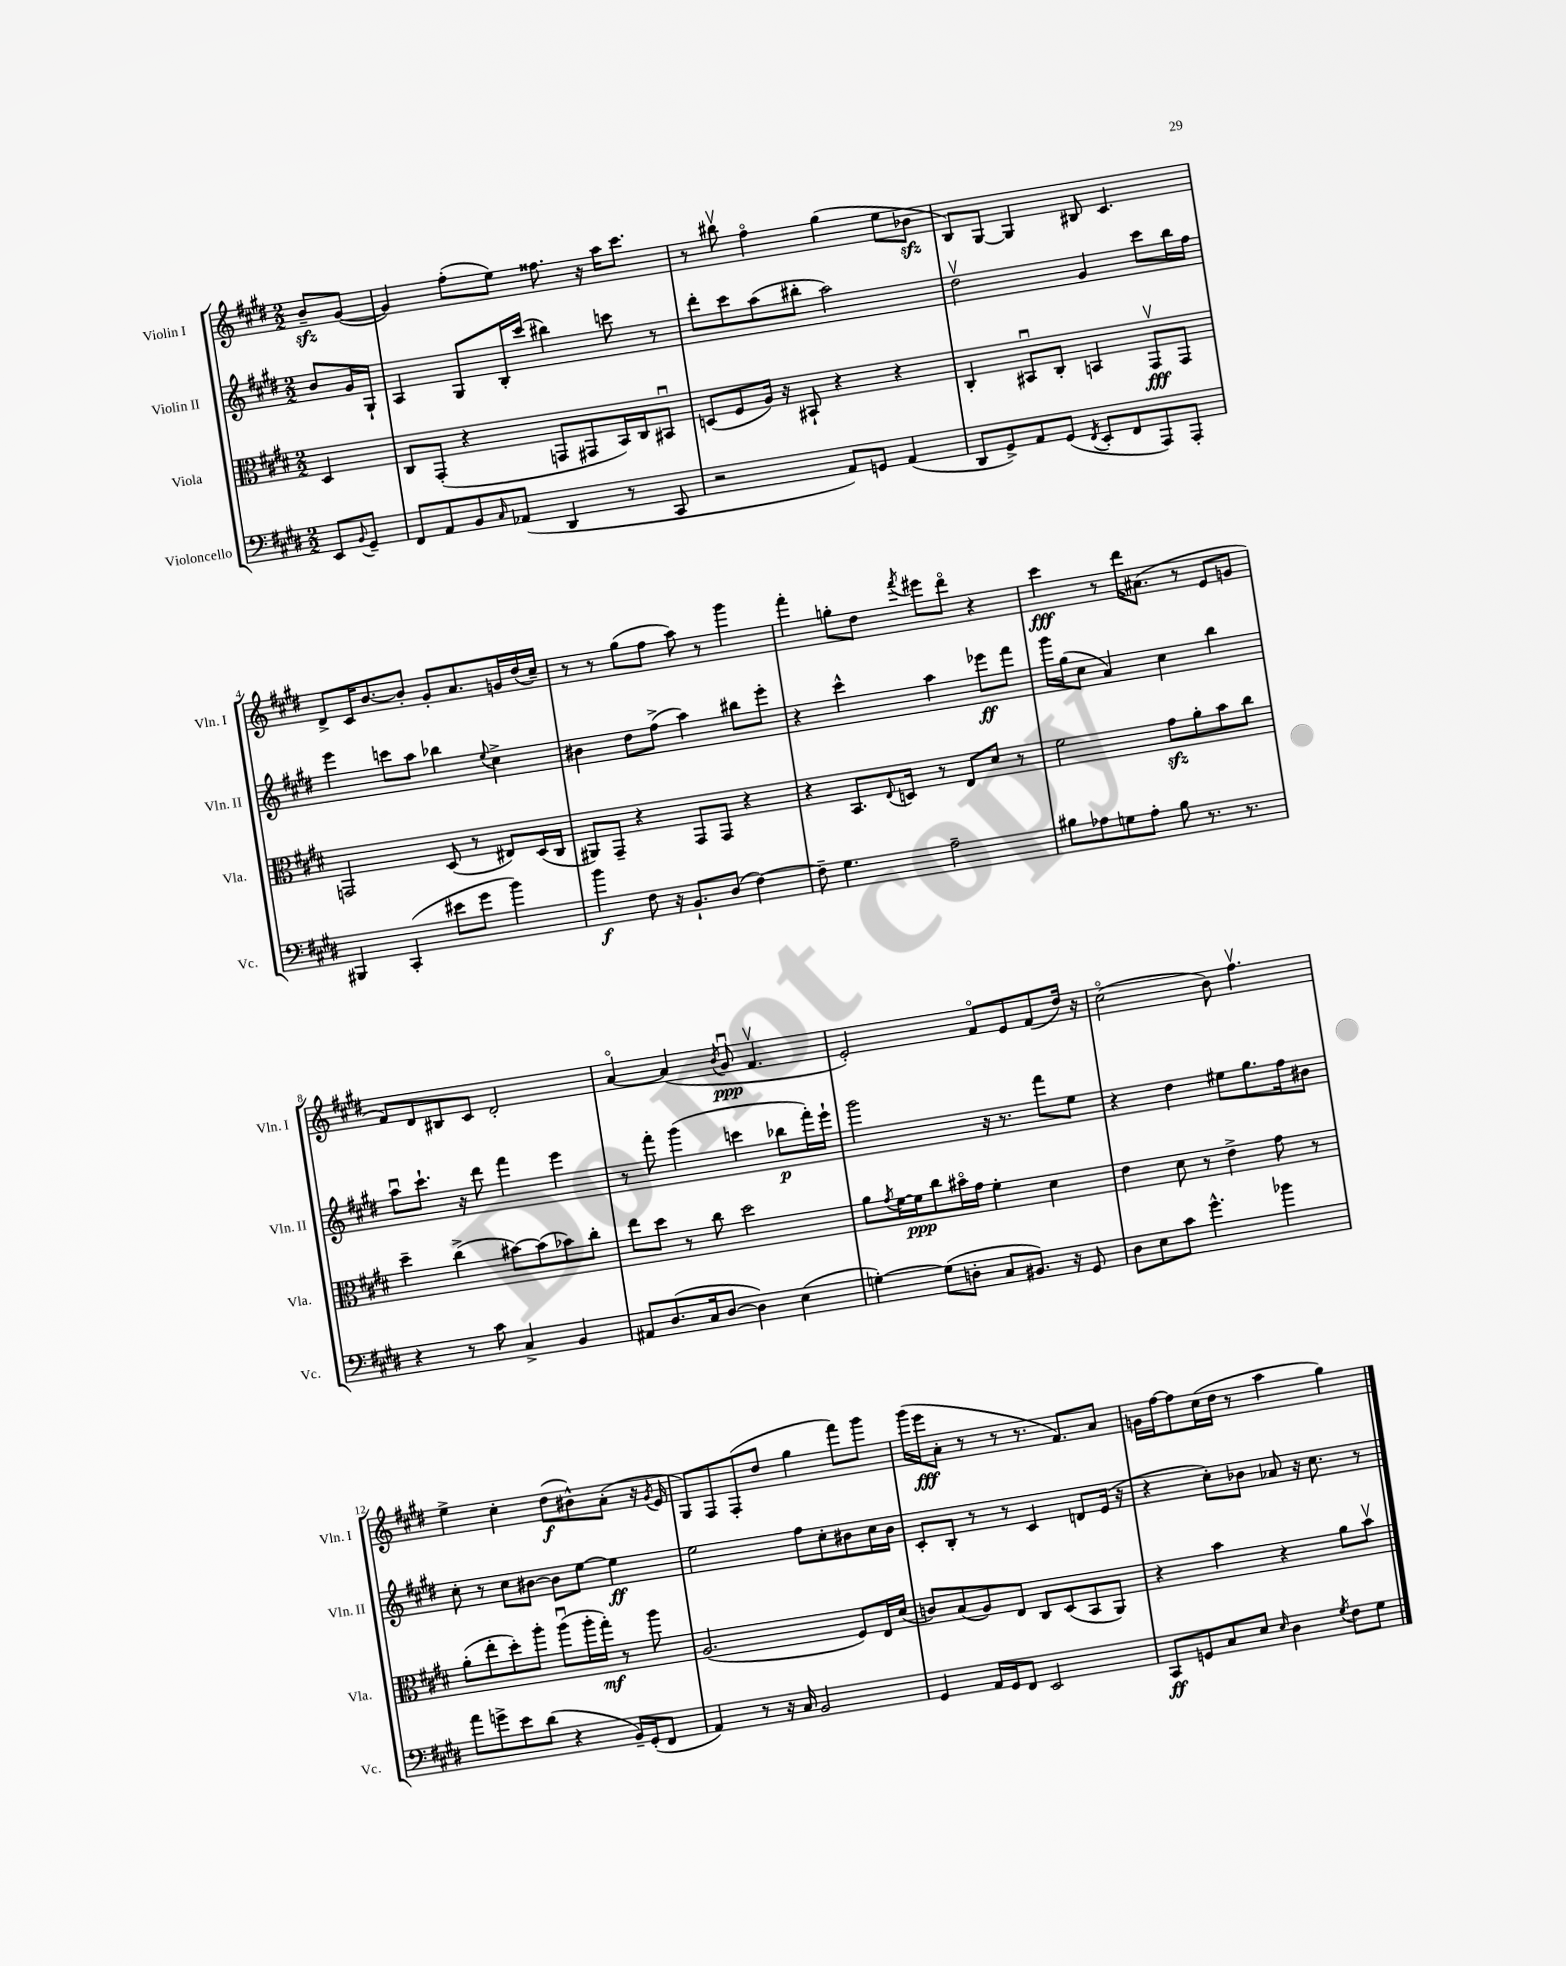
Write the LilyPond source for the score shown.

<<
\new StaffGroup <<
\new Staff = "s0" \with { instrumentName = "Violin I" shortInstrumentName = "Vln. I" } {
    \clef treble \key e \major \numericTimeSignature \time 2/2 \partial 4
    b'8--\sfz gis'8~( |
    gis'4) fis''8-.( e''8) fisis''8. r16 a''16 cis'''8. |
    r8 bis''8\upbow fis''4\flageolet gis''4( e''8 bes'8\sfz |
    b8) gis8~ gis4 bis8 cis'4. |
    dis'8-> cis'16 b'8.~ b'8-. gis'8-. a'8. g'16 dis''16( cis''16--) |
    r8 r8 gis''8( fis''8 a''8) r8 gis'''4 |
    fis'''4-. g''8-. dis''8 \acciaccatura { fis'''8 } eis'''8 dis'''8\flageolet r4 |
    cis'''4\fff r8 dis'''16 ais'8.( r8 e'8 g'8 |
    fis'8) dis'8 bis8 cis'8 dis'2-. |
    a'4~\flageolet a'4( \acciaccatura { b'8 } gis'8\downbow\ppp fis'4.\upbow |
    e'2-.) fis'8\flageolet e'8 fis'8( dis''16) r16 |
    cis''2\flageolet( b'8) fis''4.\upbow |
    e''4-> cis''4-. dis''8\f( bis'8-^) a'8-.( r16 \acciaccatura { gis'8 } e'16 |
    gis8) fis8 fis8-.( dis''8 gis''4 fis'''8) gis'''8 |
    gis'''16( e'''16\fff a'8-. r8 r8 r8. fis'8.) a'8 |
    g'16 fis''16~ fis''8 cis''16( dis''16 r8 a''4 gis''4) \bar "|." |
}
\new Staff = "s1" \with { instrumentName = "Violin II" shortInstrumentName = "Vln. II" } {
    \clef treble \key e \major \numericTimeSignature \time 2/2 \partial 4
    b'8 gis'16 gis16-! |
    a4 gis8 b16-. cis'''16( bis''4) c'''8 r8 |
    dis'''8-. cis'''8 a''8( bis''8-. a''2) |
    dis''2\upbow gis'4 cis'''8 b''16 fis''16 |
    e'''4 c'''8 a''8 bes''4 \appoggiatura { e''8 } cis''4-> |
    bis'4 dis''8 fis''8->( a''4) bis''8 e'''8-. |
    r4 cis'''4-^ a''4 ees'''8\ff fis'''8 |
    gis'''16 gis''16( cis''8 a'4) cis''4 b''4 |
    a''8\downbow cis'''8.-! r16 dis'''8 fis'''4 e'''4 |
    r8 fis'''8-. gis'''4( c'''4 bes''8\p fis'''16-.) e'''16-! |
    gis'''2 r16 r8. fis'''8 e''8 |
    r4 dis''4 eis''8 gis''8. fis''16 bis'8 |
    cis''8-. r8 cis''8 bis'8~ bis'8 e''8~ e''4\ff |
    e''2 fis''8 cis''8-. bis'8 cis''16 bis'16 |
    cis'8-. b8-. r8 r8 cis'4 d'8 e'16( r16 |
    r4 cis''8-.) bes'8 aes'8 r16 cis''8. r8 \bar "|." |
}
\new Staff = "s2" \with { instrumentName = "Viola" shortInstrumentName = "Vla." } {
    \clef alto \key e \major \numericTimeSignature \time 2/2 \partial 4
    dis4 |
    cis8 gis,8-.( r4 g,8 gis,8 b,16) cis16 bis,8\downbow |
    d8( fis8 a16) r16 bis,8-! r4 r4 |
    cis4-. bis,8\downbow cis8-. b,4 gis,8\upbow\fff gis,8 |
    g,2 dis8( r8 eis8) dis16( cis16 |
    ais,8) gis,8-- r4 gis,8 gis,8 r4 |
    r4 b,8. \appoggiatura { e8 } d16 r8 e8 dis'8 r8 |
    fis'2 gis'8\sfz a'8-. b'8 cis''8 |
    dis''4-- cis''4->( bis'8~) bis'8( bes'8) cis''8-. |
    e''8 dis''8 r8 cis''8 dis''2 |
    a'8 \acciaccatura { gis'8 } fis'16~ fis'16\ppp cis''8 bis'16\flageolet gis'16 fis'4-. dis'4 |
    e'4 dis'8 r8 e'4-> gis'8 r8 |
    a'8-.( e''8-. dis''8-.) a''8-. a''8\downbow( a''16-. gis''16-.\mf) r8 a''8 |
    a2.( fis8) e16 dis'16( |
    c'8) b8( a8) e8 cis8 dis8( b,8 a,8) |
    r4 b'4 r4 a'8 b'8\upbow \bar "|." |
}
\new Staff = "s3" \with { instrumentName = "Violoncello" shortInstrumentName = "Vc." } {
    \clef bass \key e \major \numericTimeSignature \time 2/2 \partial 4
    e,8 \appoggiatura { b,8 } gis,8-- |
    fis,8 a,8 b,8 \grace { cis16 } aes,8( dis,4 r8 cis,8 |
    r2 a,8) g,8 a,4( |
    dis,8 gis,8->) a,8 gis,8( \acciaccatura { fis,8 } e,8-. fis,8 a,,8) a,,8-. |
    bis,,4 cis,4-.( eis'8 gis'8 b'4) |
    b'4\f fis8 r16 b,8.-! dis8( fis4~) |
    fis8-- gis4. a2-- |
    bis8 aes8 g8 aes8-. bis8 r8. r8. |
    r4 r8 cis'8 cis4-> b,4 |
    ais,8 dis8.( cis16 dis8~ dis4) e4( |
    g4~-.) g8( d8-. cis8 bis,8.) r16 gis,8 |
    dis8 e8 cis'8 gis'4.-^ bes'4 |
    a'8 g'8-> e'8 dis'8( r4 b,16--) gis,16-.( fis,8 |
    a,4) r8 r16 cis16 b,2 |
    gis,4 a,16 gis,16 fis,8 e,2 |
    cis,8\ff g,8 cis8 e8 \grace { e16 } dis4 \acciaccatura { gis8 } fis8 gis8 \bar "|." |
}
>>
>>
